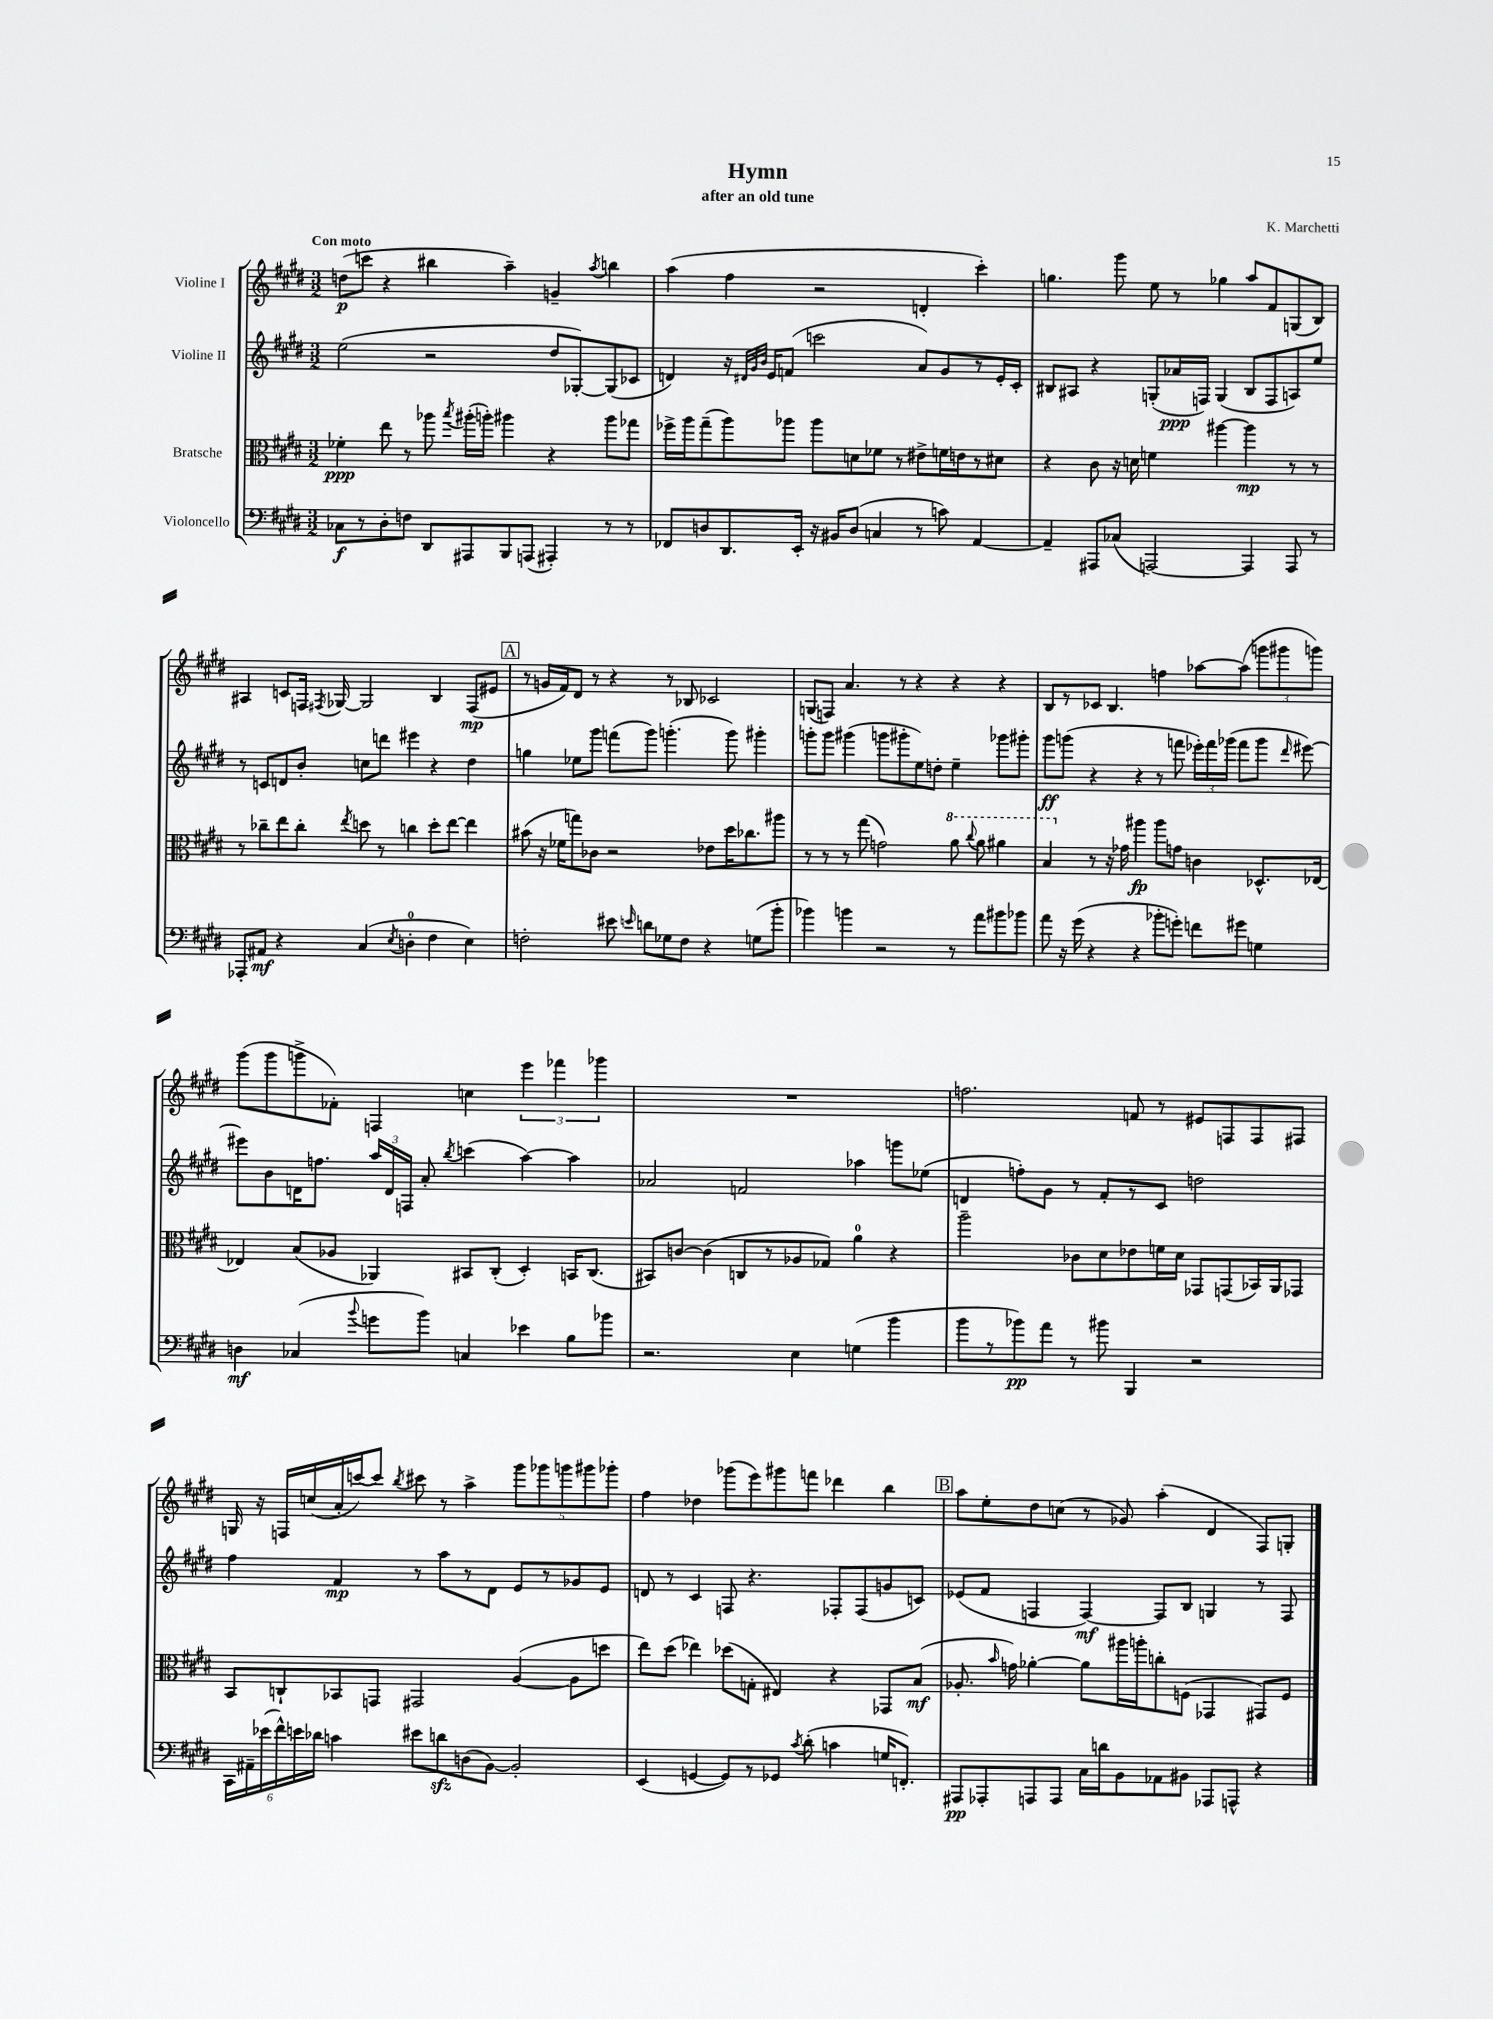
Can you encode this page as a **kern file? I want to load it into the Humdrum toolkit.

**kern	**dynam	**kern	**dynam	**kern	**dynam	**kern	**dynam
*part4	*part4	*part3	*part3	*part2	*part2	*part1	*part1
*staff4	*staff4	*staff3	*staff3	*staff2	*staff2	*staff1	*staff1
*I"Violoncello	*	*I"Bratsche	*	*I"Violine II	*	*I"Violine I	*
*clefF4	*	*clefC3	*	*clefG2	*	*clefG2	*
*k[f#c#g#d#]	*	*k[f#c#g#d#]	*	*k[f#c#g#d#]	*	*k[f#c#g#d#]	*
*M3/2	*	*M3/2	*	*M3/2	*	*M3/2	*
=1	=1	=1	=1	=1	=1	=1	=1
!	!	!	!	!	!	!LO:TX:a:B:t=Con moto	!
8C-X\L	f	4f-X'\	ppp	(2ee\	.	(8ddn\L	p
8r	.	.	.	.	.	8cccn\J	.
8D#'\	.	8ee\	.	.	.	4r	.
8Fn\J	.	8r	.	.	.	.	.
8DD#/L	.	8aa-X\	.	2r	.	4bb#X\	.
.	.	8qbb/	.	.	.	.	.
8AAA#X/	.	(16aa#X'\LL	.	.	.	.	.
.	.	16aan'\JJ)	.	.	.	.	.
8BBB/	.	4aa#X\	.	.	.	4aa~\)	.
(8AAAn/J	.	.	.	.	.	.	.
4AAA#X'/)	.	4r	.	8dd#/L	.	4gn~/	.
.	.	.	.	[8G-X'/)	.	.	.
.	.	.	.	.	.	8qaa/	.
8r	.	8aa#\L	.	(8G-/]	.	4bbn\	.
8r	.	8gg-X\J	.	8c-X/J	.	.	.
=2	=2	=2	=2	=2	=2	=2	=2
8FF-X/L	.	16ff-X^\LL	.	4dn/)	.	(4aa\	.
.	.	16aa\J	.	.	.	.	.
8Dn/	.	(8gg#~\	.	.	.	.	.
8.DD#/	.	8aa\)	.	16r	.	4ff#\	.
.	.	.	.	32qqd#X/LLL	.	.	.
.	.	.	.	32qqg#/	.	.	.
.	.	.	.	32qqb/JJJ	.	.	.
.	.	.	.	16e/KL	.	.	.
.	.	8aa-X\J	.	(8fn/J	.	.	.
16EE'/Jk	.	.	.	.	.	.	.
16r	.	8aa-\L	.	2cccn\	.	2r	.
16BB#X/KL	.	.	.	.	.	.	.
(8D/J	.	8dn\	.	.	.	.	.
4Cn/	.	8f-X\J	.	.	.	.	.
.	.	8r	.	.	.	.	.
8r	.	8e#X^\L	.	8a/L)	.	4dn'/	.
8cn\)	.	16fn\L	.	8g#/	.	.	.
.	.	16en\J	.	.	.	.	.
[4AA/	.	8r	.	8r	.	4ccc#'\)	.
.	.	8d#X\J	.	16e'/L	.	.	.
.	.	.	.	16c#'/JJ	.	.	.
=3	=3	=3	=3	=3	=3	=3	=3
4AA~/]	.	4r	.	8B#X/L	.	4.ggn\	.
.	.	.	.	8A#X/J	.	.	.
8AAA#X/L	.	8c#\	.	4r	.	.	.
(8C-X/J	.	16r	.	.	.	8ggg#\	.
.	.	16dn\	.	.	.	.	.
[2AAAn/)	.	4fn\	.	(8Gn'/L	.	8ee\	.
.	.	.	.	16a-X/L	ppp	8r	.
.	.	.	.	16Fn/JJ)	.	.	.
.	.	[4aa#X\	.	(4G/	.	4gg-X\	.
4AAA/]	.	4aa#\]	mp	8B#/L	.	8aa/L	.
.	.	.	.	8F/	.	8f#/	.
8AAA/	.	8r	.	8An/)	.	(8Gn/	.
8r	.	8r	.	8ee/J	.	8B/J)	.
!!LO:LB:g=z
=4	=4	=4	=4	=4	=4	=4	=4
8AAA-X'/L	.	8r	.	8r	.	4A#X/	.
8AA#X/J	mf	8cc-X~\L	.	8cn/L	.	.	.
4r	.	8ee\	.	8dn/	.	8cn/L	.
.	.	8cc-'\J	.	8b'/J	.	16Fn/Jk	.
.	.	.	.	.	.	8qF#X/	.
.	.	.	.	.	.	[16G-X/	.
.	.	8qee/	.	.	.	.	.
(4C#/	.	8ddn\	.	8ccn\L	.	2G-/]	.
.	.	8r	.	8dddn\J	.	.	.
8qE/	.	.	.	.	.	.	.
4Dn'\	.	4ccn\	.	4eee#X\	.	.	.
4F#\	.	8dd'\L	.	4r	.	4B/	.
.	.	[8ee\J	.	.	.	.	.
4E\)	.	4ee\]	.	4dd#\	.	(8F#/L	mp
.	.	.	.	.	.	8e#X/J	.
!!LO:REH:place=s1:t=A
=5	=5	=5	=5	=5	=5	=5	=5
2Fn'\	.	(8b#X\	.	4ggn\	.	8r	.
.	.	16r	.	.	.	16gn/LL	.
.	.	16f-X\KL	.	.	.	16f#/J)	.
.	.	8ggn\)	.	8ee-X\L	.	8d#/J	.
.	.	8c-X\J	.	8ggg#\J	.	8r	.
8e#X\	.	2r	.	(8fffn\L	.	4r	.
16qqen/	.	.	.	.	.	.	.
8dn\L	.	.	.	8ggg#\J)	.	.	.
8G-X\	.	.	.	(4.gggn'\	.	8r	.
8F\J	.	.	.	.	.	8B-X/	.
4r	.	8e-X\L	.	.	.	2c-X/	.
.	.	16dd#\K	.	8ggg\)	.	.	.
.	.	8.cc-X\	.	.	.	.	.
(8Gn\L	.	.	.	4ggg#X'\	.	.	.
8b'\J	.	8aa#X\J	.	.	.	.	.
=6	=6	=6	=6	=6	=6	=6	=6
4b-X\)	.	8r	.	8gggn'\L	.	(8Gn/L	.
.	.	8r	.	8ggg\J	.	8Fn/J)	.
4bn\	.	8r	.	(4ggg#X\	.	4.a/	.
.	.	(8gg#\	.	.	.	.	.
2r	.	2gn\)	.	8gggn\L	.	.	.
.	.	.	.	8ggg#X'\	.	8r	.
.	.	.	.	8ee\)	.	4r	.
.	.	.	.	8ddn'\J	.	.	.
*	*	*8va	*	*	*	*	*
8r	.	8aa\	.	4ee~\	.	4r	.
.	.	8qqccc#/	.	.	.	.	.
8a\L	.	8aa\	.	.	.	.	.
8b#X\	.	4aa#X\	.	8ggg-X\L	.	4r	.
8b-X\J	.	.	.	8ggg#X'\J	.	.	.
=7	=7	=7	=7	=7	=7	=7	=7
8a\	.	4b/	.	8ggg#\L	ff	8B/L	.
16r	.	.	.	(8gggn\J	.	8r	.
(16g#\	.	.	.	.	.	.	.
*	*	*X8va	*	*	*	*	*
4r	.	8r	.	4r	.	8c-X/J	.
.	.	16r	.	.	.	4.B/	.
.	.	16g-X\	.	.	.	.	.
4r	.	4aa#X\	fp	4r	.	.	.
8b-X'\L	.	8aa#\L	.	8r	.	4ffn\	.
8gn'\J)	.	8gn\J	.	8fffn\	.	.	.
8fn\L	.	4cn\	.	24eee-X'\LL)	.	[8aa-X\L	.
.	.	.	.	24fff\	.	.	.
.	.	.	.	(24ggg-X\JJ	.	.	.
8g#X\J	.	.	.	8fff\L	.	(8aa-\J]	.
4Gn\	.	8.D-X^^/L	.	8ggg-\J	.	12gggn\L	.
.	.	.	.	.	.	12ggg#X\	.
.	.	.	.	16qqddd#/	.	.	.
.	.	.	.	[8eee#X\)	.	.	.
.	.	.	.	.	.	12gggn\J)	.
.	.	[16E-X/Jk	.	.	.	.	.
!!LO:LB:g=z
=8	=8	=8	=8	=8	=8	=8	=8
4Dn\	mf	4E-X/]	.	8eee#X\L]	.	(8ggg#\L	.
.	.	.	.	8b\	.	8ggg#\	.
(4C-X/	.	(8B/L	.	16dn\K	.	8gggn^\	.
.	.	.	.	8.ffn\J	.	.	.
.	.	8A-X/J	.	.	.	8f-X'\J)	.
8qqb/	.	.	.	.	.	.	.
8gn\L	.	4AA-X/)	.	24aa/LL	.	4Fn/	.
.	.	.	.	24d/	.	.	.
.	.	.	.	24Fn/JJ	.	.	.
8b\J)	.	.	.	8a'/	.	.	.
.	.	.	.	8qbb/	.	.	.
4Cn/	.	8BB#X/L	.	(4cccn\	.	4ccn\	.
.	.	(8C#'/J	.	.	.	.	.
4e-X\	.	4D#'/)	.	[4aa\)	.	6eee\	.
.	.	.	.	.	.	6fff-X\	.
8B\L	.	16BBn/KL	.	4aa\]	.	.	.
.	.	(8.C#/J	.	.	.	.	.
.	.	.	.	.	.	6ggg-X\	.
8b-X\J	.	.	.	.	.	.	.
=9	=9	=9	=9	=9	=9	=9	=9
2.r	.	8BB#X/L)	.	2a-X/	.	1.r	.
.	.	[8cn/J	.	.	.	.	.
.	.	(4c\]	.	.	.	.	.
.	.	8Cn/L	.	2fn/	.	.	.
.	.	8r	.	.	.	.	.
4E\	.	8A-X/	.	.	.	.	.
.	.	8G-X/J)	.	.	.	.	.
(4Gn\	.	4a\	.	4aa-X\	.	.	.
4b\	.	4r	.	8gggn\L	.	.	.
.	.	.	.	(8ee-X\J	.	.	.
=10	=10	=10	=10	=10	=10	=10	=10
8b\L	.	2aa~\	.	4dn/	.	2.ffn\	.
8r	.	.	.	.	.	.	.
8b-X\)	pp	.	.	8ffn'\L)	.	.	.
8a\J	.	.	.	8g#\J	.	.	.
8r	.	8c-X\L	.	8r	.	.	.
8b#X\	.	8d#\	.	8f#'/L	.	.	.
4BBB/	.	8e-X\	.	8r	.	8fn/	.
.	.	16fn\L	.	8c#/J	.	8r	.
.	.	16d#\JJ	.	.	.	.	.
2r	.	8GG-X/L	.	2ddn\	.	8e#X/L	.
.	.	(8GGn/	.	.	.	8Fn/	.
.	.	16BB-X/L)	.	.	.	8F/	.
.	.	16AA/J	.	.	.	.	.
.	.	8GG-X/J	.	.	.	8F#X/J	.
!!LO:LB:g=z
=11	=11	=11	=11	=11	=11	=11	=11
24CC#\LL	.	8BB/L	.	4ff#\	.	16Gn/	.
24AA#X~\	.	.	.	.	.	.	.
.	.	.	.	.	.	16r	.
(24e-X\	.	.	.	.	.	.	.
24f#^^\)	.	8Cn`/	.	.	.	16Fn/LL	.
24en\	.	.	.	.	.	.	.
.	.	.	.	.	.	(16ccn/	.
24d-X\JJ	.	.	.	.	.	.	.
4cn\	.	8BB-X/	.	4f#/	mp	16a'/	.
.	.	.	.	.	.	[16cccn/J)	.
.	.	8GGn/J	.	.	.	8ccc/J]	.
.	.	.	.	.	.	8qbb/	.
8e#X\L	.	2GG#X/	.	8r	.	8ccc#X\	.
8dnzz\	.	.	.	8aa\L	.	8r	.
(8Dn\	.	.	.	8r	.	4aa^\	.
[8BB\J)	.	.	.	8d#\J	.	.	.
2BB'/]	.	([4A/	.	8e/L	.	10ggg#\L	.
.	.	.	.	.	.	10ggg-X\	.
.	.	.	.	8r	.	.	.
.	.	.	.	.	.	10gggn\	.
.	.	8A\L]	.	8g-X/	.	.	.
.	.	.	.	.	.	10ggg#X\	.
.	.	8ddn\J	.	8e/J	.	.	.
.	.	.	.	.	.	10ggg-X'\J	.
=12	=12	=12	=12	=12	=12	=12	=12
(4EE/	.	8ee\L)	.	8dn/	.	4ff#\	.
.	.	(8dd#\J	.	8r	.	.	.
[4GGn/	.	4ee-X\)	.	4c#/	.	4dd-X\	.
8GG/L])	.	(8dd-X\L	.	8Fn/	.	(8ggg-X\L	.
8r	.	8Gn'\J	.	4.r	.	8eee\)	.
8GG-X/J	.	4E#X/)	.	.	.	8ggg#X\	.
8qc#/	.	.	.	.	.	.	.
(8d#'\	.	.	.	.	.	8fffn\J	.
4cn\	.	4r	.	8F-X'/L	.	4ddd-X\	.
.	.	.	.	(8F-/	.	.	.
16Gn/KL	.	8GG-X/L	.	8gn/	.	4bb\	.
8.FFn'/J)	.	.	.	.	.	.	.
.	.	(8B/J	mf	8cn/J)	.	.	.
!!LO:REH:place=s1:t=B
=13	=13	=13	=13	=13	=13	=13	=13
8AAA#X/L	pp	8.A-X'/	.	(8e-X/L	.	8aa\L	.
8AAA-X'/	.	.	.	8f#/J	.	8ee'\	.
.	.	16qqb/	.	.	.	.	.
.	.	16gn\)	.	.	.	.	.
8AAAn/	.	[4a-X'\	.	4Fn/	.	8dd#\	.
8AAA/J	.	.	.	.	.	(8ccn\J	.
16C#\LL	.	8a-\L]	.	[4F/)	mf	8r	.
16dn\J	.	.	.	.	.	.	.
8BB\	.	16aa#X\L	.	.	.	8g-X/)	.
.	.	16aan'\J	.	.	.	.	.
8AA-X\	.	8ccn'\	.	8F/L]	.	(4aa'\	.
8BB#X\J	.	(8Fn\J	.	8B/J	.	.	.
8AAA-X/L	.	4GG-X/	.	4Gn/	.	4d#/	.
8AAAn^^/J	.	.	.	.	.	.	.
4r	.	8GG#X/L)	.	8r	.	8F#/L)	.
.	.	8F/J	.	8F/	.	8Gn'/J	.
==	==	==	==	==	==	==	==
*-	*-	*-	*-	*-	*-	*-	*-
